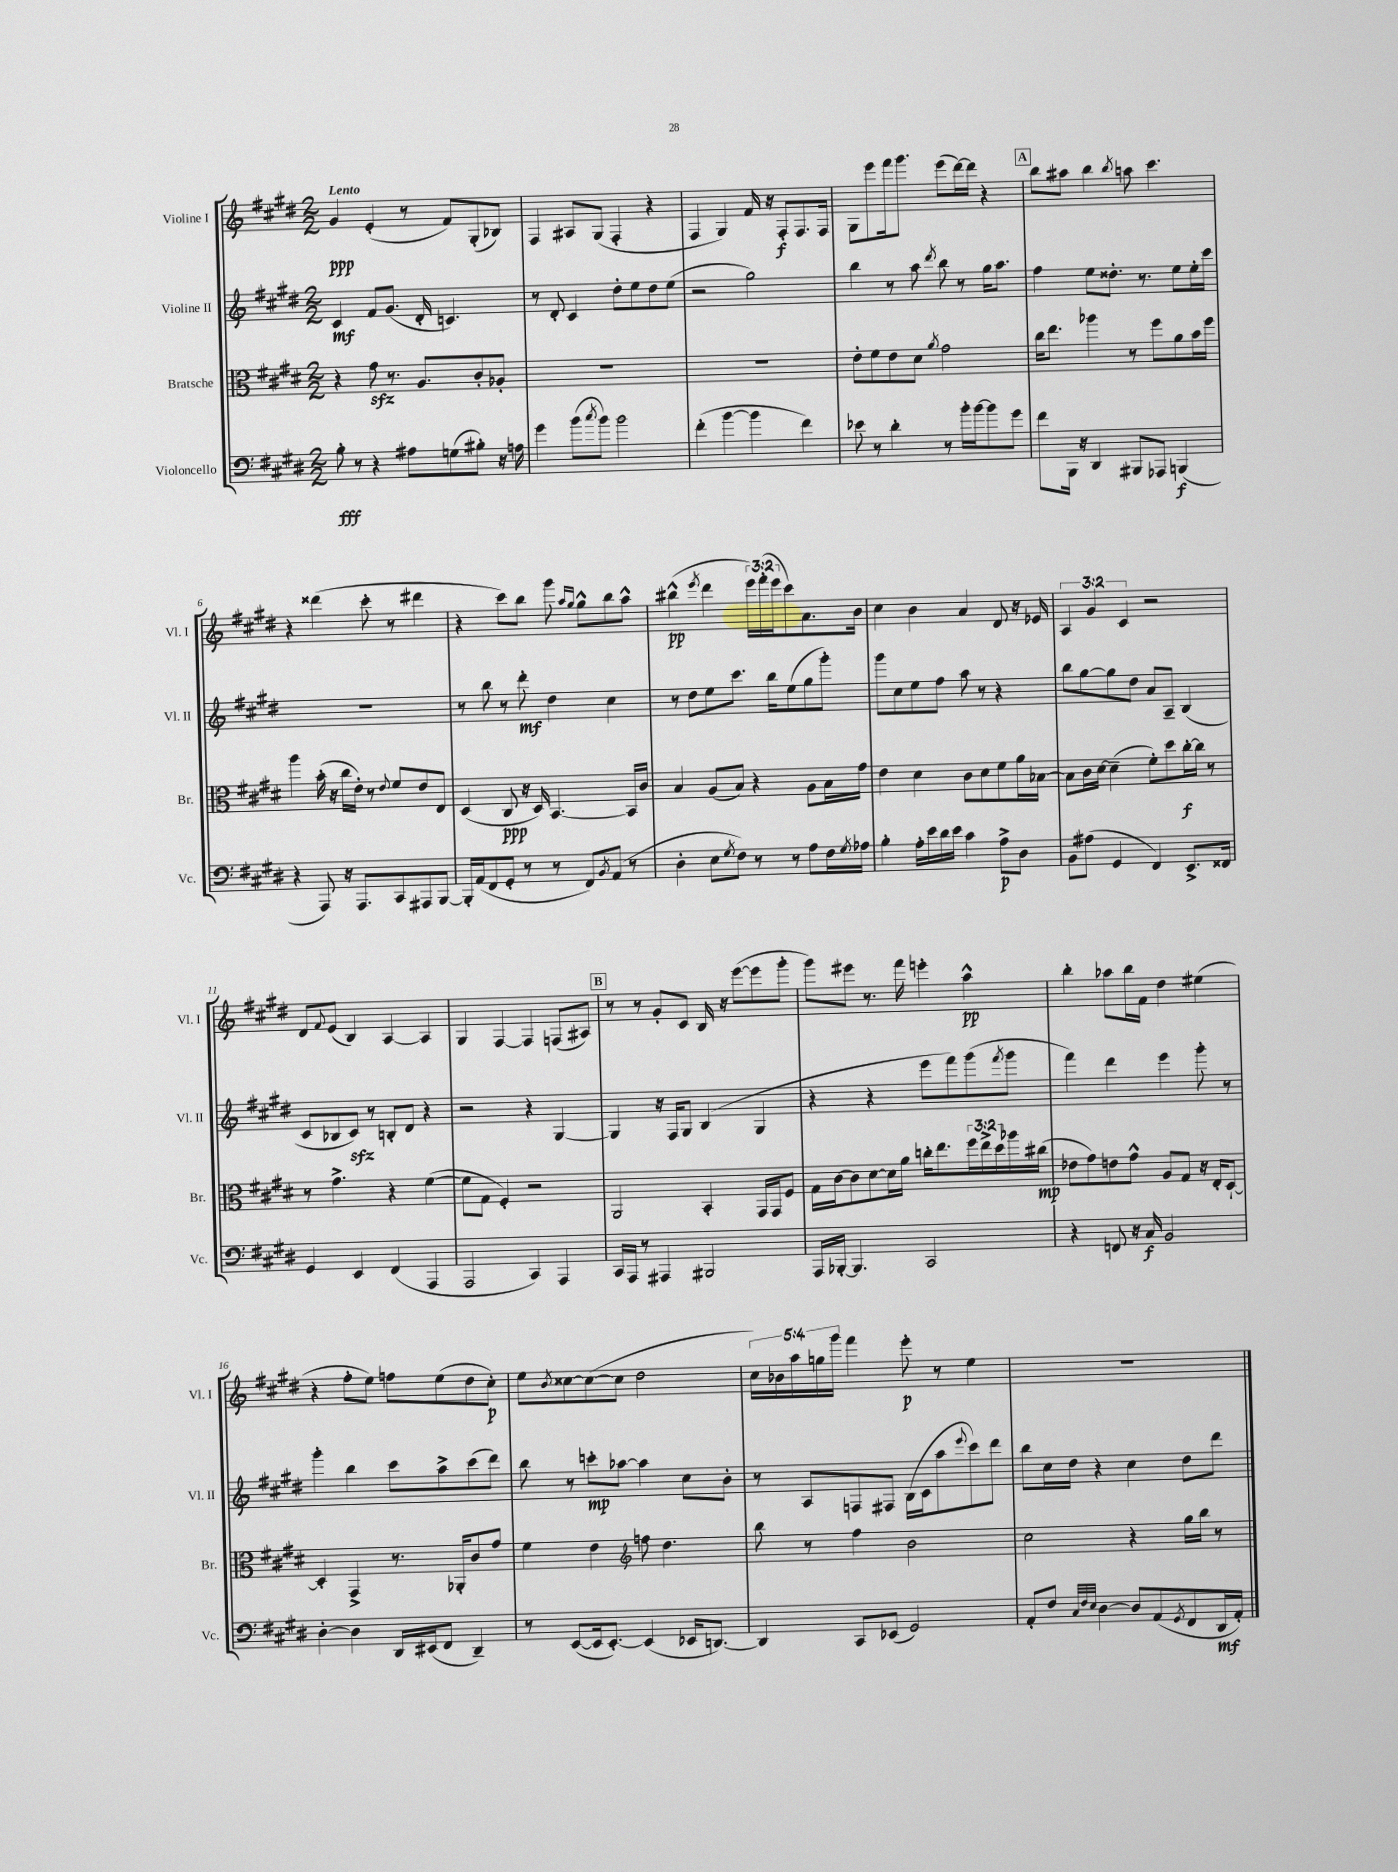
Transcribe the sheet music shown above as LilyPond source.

<<
\new StaffGroup <<
\new Staff = "s0" \with { instrumentName = "Violine I" shortInstrumentName = "Vl. I" } {
    \clef treble \key e \major \numericTimeSignature \time 2/2 \override Staff.TupletNumber.text = #tuplet-number::calc-fraction-text \tempo "Lento"
    gis'4\ppp e'4-.( r8 fis'8) gis8-.( bes8) |
    fis4 ais8 gis8( fis4-. r4 |
    fis4 gis4) fis'16 r16 fis8-.\f fis8. fis16 |
    gis8 e'''8 fis'''16 gis'''8. e'''8( dis'''16~) dis'''16 r4 |
    \mark \markup { \box "A" } b''8 ais''8 b''4 \acciaccatura { b''8 } a''8 cis'''4. |
    r4 disis'''4( cis'''8-. r8 dis'''4 |
    r4 cis'''8) b''8 gis'''8 \grace { a''16 gis''16 } gis''8-^ b''8 a''8-^ |
    bis''4-^\pp( \acciaccatura { e'''8 } dis'''4 \tuplet 3/2 { e'''16) fis'''16-.( e'''16 } cis'''8) a'8. b'16 |
    cis''4 b'4 a'4 dis'8 r16 ees'16 |
    \tuplet 3/2 { a4 gis'4 cis'4 } r2 |
    dis'8 \appoggiatura { fis'8 } e'8( b4) a4~ a4 |
    gis4 fis4~ fis4 f8( ais8) |
    \mark \markup { \box "B" } r8 r8 gis'8-. cis'8 b16 r16 e'''8~( e'''8 gis'''8-. |
    gis'''8) eis'''8 r8. fis'''16 e'''4-. a''4-^\pp |
    b''4-. aes''8 b''16 fis'16 dis''4 eis''4( |
    r4 fis''8-. e''8) f''8 e''8( dis''8 cis''8-.\p) |
    e''8 \acciaccatura { b'8 } cisis''8~ cisis''8~( cisis''8 dis''2 |
    \tuplet 5/4 { cis''16) bes'16 a''16 g''16 gis'''16 } fis'''4 e'''8-.\p r8 e''4 |
    R1 \bar "|." |
}
\new Staff = "s1" \with { instrumentName = "Violine II" shortInstrumentName = "Vl. II" } {
    \clef treble \key e \major \numericTimeSignature \time 2/2
    cis'4\mf fis'8 gis'8.( dis'16-. c'4.) |
    r8 dis'8-. cis'4 dis''8-. e''8 dis''8 e''8( |
    r2 gis''2) |
    b''4 r8 a''8 \acciaccatura { dis'''8 } b''8 r8 gis''16 a''8. |
    \mark \markup { \box "A" } fis''4 e''8 disis''8.-. r8. e''8 e''16-. cis'''16 |
    R1 |
    r8 b''8 r8 dis'''8-.\mf dis''4 cis''4 |
    r8 dis''8 e''8 cis'''8. b''16 e''8( gis''8 gis'''8-.) |
    gis'''8 cis''8 e''8 fis''8 a''8 r8 r4 |
    b''8 gis''8~ gis''8 dis''8 a'8 a8-- b4( |
    cis'8 bes8 cis'8\sfz) r8 b8-. dis'8 r4 |
    r2 r4 gis4~ |
    \mark \markup { \box "B" } gis4 r16 fis16 gis8 b4( gis4 |
    r4 r4 e'''8 fis'''8) gis'''8( \acciaccatura { fis'''8 } gis'''8 |
    fis'''4) dis'''4 e'''4 gis'''8-. r8 |
    gis'''4-. b''4 cis'''8 a''8-> cis'''8( dis'''8) |
    b''8 r8 c'''8-.\mp aes''8~ aes''4 cis''8 b'8-. |
    r8 a8 f8 fis8 b16( cis'16 a''8 \appoggiatura { e'''8 } cis'''8) dis'''8 |
    b''8 cis''16 dis''16 r4 cis''4 dis''8 dis'''8 \bar "|." |
}
\new Staff = "s2" \with { instrumentName = "Bratsche" shortInstrumentName = "Br." } {
    \clef alto \key e \major \numericTimeSignature \time 2/2 \override Staff.TupletNumber.text = #tuplet-number::calc-fraction-text
    r4 gis'8\sfz r8. a8. cis'8-. aes8-. |
    R1 |
    R1 |
    e'8-. fis'8 e'8 dis'8 \acciaccatura { a'8 } gis'2 |
    \mark \markup { \box "A" } cis''16 e''8. aes''4 r8 fis''8 a'8 b'16 fis''16 |
    a''4 b'16-.( r16 cis''16 e'16-.) r8 \appoggiatura { e'8 } fis'8 e'8 e8 |
    dis4( cis8\ppp r16 dis16) b,4.~ b,16 cis'16 |
    b4 a8( b8) r4 a8 b16 gis'16 |
    e'4 dis'4 cis'8 dis'8 fis'8 a'16 bes16~ |
    bes8 cis'16 dis'16~ dis'4--( fis'8-.) dis''8 cis''16~-.\f cis''16 r8 |
    r8 gis'4.-> r4 fis'4~( |
    fis'8 gis8 fis4-.) r2 |
    \mark \markup { \box "B" } a,2 b,4-. gis,16 gis,16 fis8 |
    gis16 cis'16~ cis'8 dis'8~ dis'16 a'16 c''16-. e''8. \tuplet 3/2 { fis''16 e''16-> dis''16 } aes''16 cis''16\mp( |
    ees'8 gis'8) e'8 gis'8-^ a8 gis8 r16 e16-. dis8~-! |
    dis4-. gis,4-> r8. aes,16-. cis'8 gis'8 |
    fis'4 e'4 \clef treble f''8 dis''4. |
    b''8 r8 fis''4 b'2 |
    cis''2 r4 gis''16 b''16 r8 \bar "|." |
}
\new Staff = "s3" \with { instrumentName = "Violoncello" shortInstrumentName = "Vc." } {
    \clef bass \key e \major \numericTimeSignature \time 2/2
    b8-.\fff r8 r4 ais8 g8( bis8-.) r16 a16 |
    gis'4 b'8( \acciaccatura { cis''8 } b'8) b'2 |
    fis'4-.( b'4~ b'4 fis'4) |
    ees'8 r8 dis'4-. r8 b'16-. b'16~ b'8 gis'8 |
    \mark \markup { \box "A" } fis'8 b,,16 r16 dis,4 bis,,8 aes,,8 b,,4\f( |
    r4 a,,8) r16 a,,8. cis,8 ais,,8 b,,8~ |
    b,,16-. a,16( fis,8 gis,8-. r8 r8 fis,8) \acciaccatura { b,8 } a,8( r8 |
    dis4-. e8 \acciaccatura { gis8 } fis8) r8 r8 a8 fis16 \acciaccatura { gis8 } aes16 |
    b4-. a16-. e'16 dis'16 e'16 cis'4 a8->\p dis8 |
    b,8 ais8( gis,4 fis,4) e,8.-> fisis,16 |
    gis,4 e,4 fis,4( a,,4 |
    a,,2 cis,4) a,,4 |
    \mark \markup { \box "B" } cis,16 a,,16 r8 ais,,4 bis,,2 |
    a,,16 bes,,16~-. bes,,4. cis,2 |
    r4 f,8 r16 cis16\f b,2 |
    dis4~-. dis4 dis,16 eis,16( fis,8 dis,4--) |
    r8 e,8~( e,16 e,8.~-.) e,4( ees,16 d,8.~) |
    d,4 cis,8 ees,8( gis,2) |
    a,8-. fis8 \grace { cis32 fis32 e32 } dis4~ dis8 a,8( \acciaccatura { gis,8 } fis,8 dis,16\mf a,16-.) \bar "|." |
}
>>
>>
